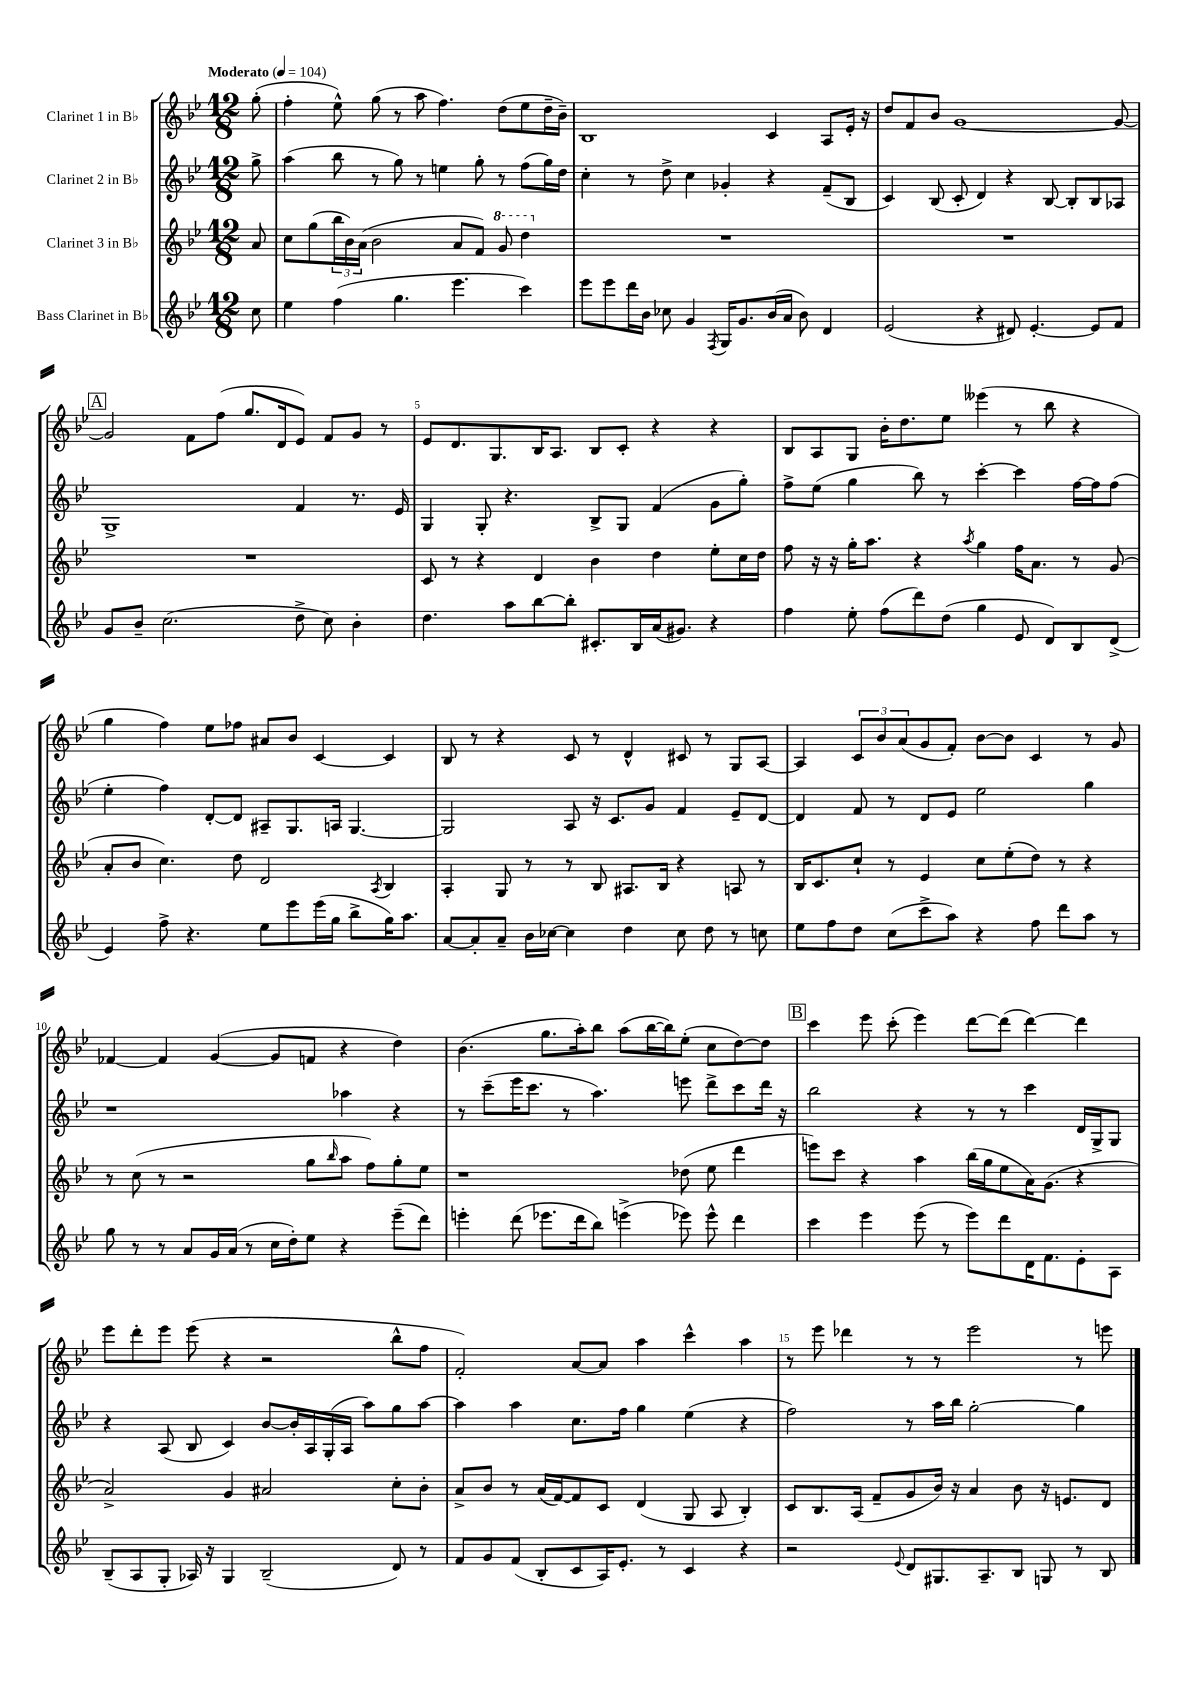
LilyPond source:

<<
\new StaffGroup <<
\new Staff = "s0" \with { instrumentName = "Clarinet 1 in Bb" } {
    \clef treble \key bes \major \numericTimeSignature \time 12/8 \partial 8 \tempo "Moderato" 4 = 104
    g''8-.( |
    f''4-. ees''8-^) g''8( r8 a''8 f''4.) d''8( ees''8 d''16-- bes'16--) |
    bes1 c'4 a8 ees'16-. r16 |
    d''8 f'8 bes'8 g'1~ g'8~ |
    \mark \markup { \box "A" } g'2 f'8 f''8( g''8. d'16 ees'8) f'8 g'8 r8 |
    ees'8 d'8. g8. bes16 a8. bes8 c'8-. r4 r4 |
    bes8 a8 g8 bes'16-. d''8. ees''8 eeses'''4( r8 bes''8 r4 |
    g''4 f''4) ees''8 fes''8 ais'8 bes'8 c'4~ c'4 |
    bes8 r8 r4 c'8 r8 d'4-^ cis'8 r8 g8 a8~ |
    a4 \tuplet 3/2 { c'8 bes'8 a'8( } g'8 f'8-.) bes'8~ bes'8 c'4 r8 g'8 |
    fes'4~ fes'4 g'4~( g'8 f'8 r4 d''4) |
    bes'4.( g''8. a''16-.) bes''8 a''8( bes''16~ bes''16) ees''8-.( c''8 d''8~) d''8 |
    \mark \markup { \box "B" } c'''4 ees'''8 c'''8-.( ees'''4) d'''8~ d'''8( d'''4~) d'''4 |
    ees'''8 d'''8-. ees'''8 ees'''8( r4 r2 bes''8-^ f''8 |
    f'2-.) a'8~ a'8 a''4 c'''4-^ a''4 |
    r8 ees'''8 des'''4 r8 r8 ees'''2 r8 e'''8 \bar "|." |
}
\new Staff = "s1" \with { instrumentName = "Clarinet 2 in Bb" } {
    \clef treble \key bes \major \numericTimeSignature \time 12/8 \partial 8
    g''8-> |
    a''4( bes''8 r8 g''8) r8 e''4 g''8-. r8 f''8( g''16) d''16 |
    c''4-. r8 d''8-> c''4 ges'4-. r4 f'8--( bes8 |
    c'4) bes8( c'8-. d'4) r4 bes8~ bes8-. bes8 aes8 |
    \mark \markup { \box "A" } g1-> f'4 r8. ees'16 |
    g4 g8-. r4. bes8-> g8 f'4( g'8 g''8-.) |
    f''8-> ees''8( g''4 bes''8) r8 c'''4~-. c'''4 f''16~ f''16 f''8( |
    ees''4-. f''4) d'8~-. d'8 ais8-- g8. a16 g4.~ |
    g2 a8 r16 c'8. g'8 f'4 ees'8-- d'8~ |
    d'4 f'8 r8 d'8 ees'8 ees''2 g''4 |
    r1 aes''4 r4 |
    r8 c'''8--( ees'''16 c'''8. r8 a''4.) e'''8 d'''8-> c'''8 d'''16 r16 |
    \mark \markup { \box "B" } bes''2 r4 r8 r8 c'''4 d'16 g16-> g8 |
    r4 a8( bes8 c'4) bes'8~ bes'16-. a16 g16-.( a16 a''8) g''8 a''8~ |
    a''4 a''4 c''8. f''16 g''4 ees''4( r4 |
    f''2) r8 a''16 bes''16 g''2~-. g''4 \bar "|." |
}
\new Staff = "s2" \with { instrumentName = "Clarinet 3 in Bb" } {
    \clef treble \key bes \major \numericTimeSignature \time 12/8 \partial 8
    a'8 |
    c''8 g''8( \tuplet 3/2 { bes''16 bes'16) a'16( } bes'2 a'8 f'8) \ottava #1 g''8 d'''4 \ottava #0 |
    R1. |
    R1. |
    \mark \markup { \box "A" } R1. |
    c'8 r8 r4 d'4 bes'4 d''4 ees''8-. c''16 d''16 |
    f''8 r16 r16 g''16-. a''8. r4 \acciaccatura { a''8 } g''4 f''16 a'8. r8 g'8( |
    a'8-. bes'8 c''4.) d''8 d'2 \acciaccatura { a8 } bes4 |
    a4-. g8 r8 r8 bes8 ais8. bes16 r4 a8 r8 |
    bes16 c'8. c''8-! r8 ees'4 c''8 ees''8-.( d''8) r8 r4 |
    r8 c''8( r8 r2 g''8 \grace { bes''16 } a''8 f''8) g''8-. ees''8 |
    r1 des''8( ees''8 d'''4 |
    \mark \markup { \box "B" } e'''8) c'''8 r4 a''4 bes''16( g''16 ees''8 a'16) g'8.( r4 |
    a'2->) g'4 ais'2 c''8-. bes'8-. |
    a'8-> bes'8 r8 a'16( f'16~) f'8 c'8 d'4( g8 a8 bes4-.) |
    c'8 bes8. a16( f'8-- g'8 bes'16) r16 a'4 bes'8 r16 e'8. d'8 \bar "|." |
}
\new Staff = "s3" \with { instrumentName = "Bass Clarinet in Bb" } {
    \clef treble \key bes \major \numericTimeSignature \time 12/8 \partial 8
    c''8 |
    ees''4 f''4( g''4. ees'''4. c'''4) |
    ees'''8 ees'''8 d'''16 bes'16 ces''8 g'4 \acciaccatura { f8 } g16 g'8. bes'16( a'16 bes'8) d'4 |
    ees'2( r4 dis'8) ees'4.~-. ees'8 f'8 |
    \mark \markup { \box "A" } g'8 bes'8-- c''2.( d''8-> c''8) bes'4-. |
    d''4. a''8 bes''8~ bes''8-. cis'8.-. bes16 a'16( gis'8.) r4 |
    f''4 ees''8-. f''8( d'''8) d''8( g''4 ees'8 d'8) bes8 d'8->( |
    ees'4) f''8-> r4. ees''8 ees'''8 ees'''16( g''16 bes''8-> g''16) a''8. |
    a'8~ a'8-. a'8-- bes'16 ces''16~ ces''4 d''4 ces''8 d''8 r8 c''8 |
    ees''8 f''8 d''8 c''8( c'''8-> a''8) r4 f''8 d'''8 a''8 r8 |
    g''8 r8 r8 a'8 g'16 a'16( r8 c''16 d''16-.) ees''8 r4 ees'''8--( d'''8) |
    e'''4-. d'''8( ees'''8. d'''16 bes''8) e'''4->( ees'''8) ees'''8-^ d'''4 |
    \mark \markup { \box "B" } c'''4 ees'''4 ees'''8( r8 ees'''8) d'''8 d'16 f'8. ees'8-. a8 |
    bes8--( a8 g8-. aes16) r16 g4 bes2--( d'8) r8 |
    f'8 g'8 f'8( bes8-. c'8 a16) ees'8.-. r8 c'4 r4 |
    r2 \appoggiatura { ees'8 } d'8 gis8. a8.-- bes8 g8 r8 bes8 \bar "|." |
}
>>
>>
\layout { \context { \Score \override BarNumber.break-visibility = ##(#f #t #t) barNumberVisibility = #(every-nth-bar-number-visible 5) } }
